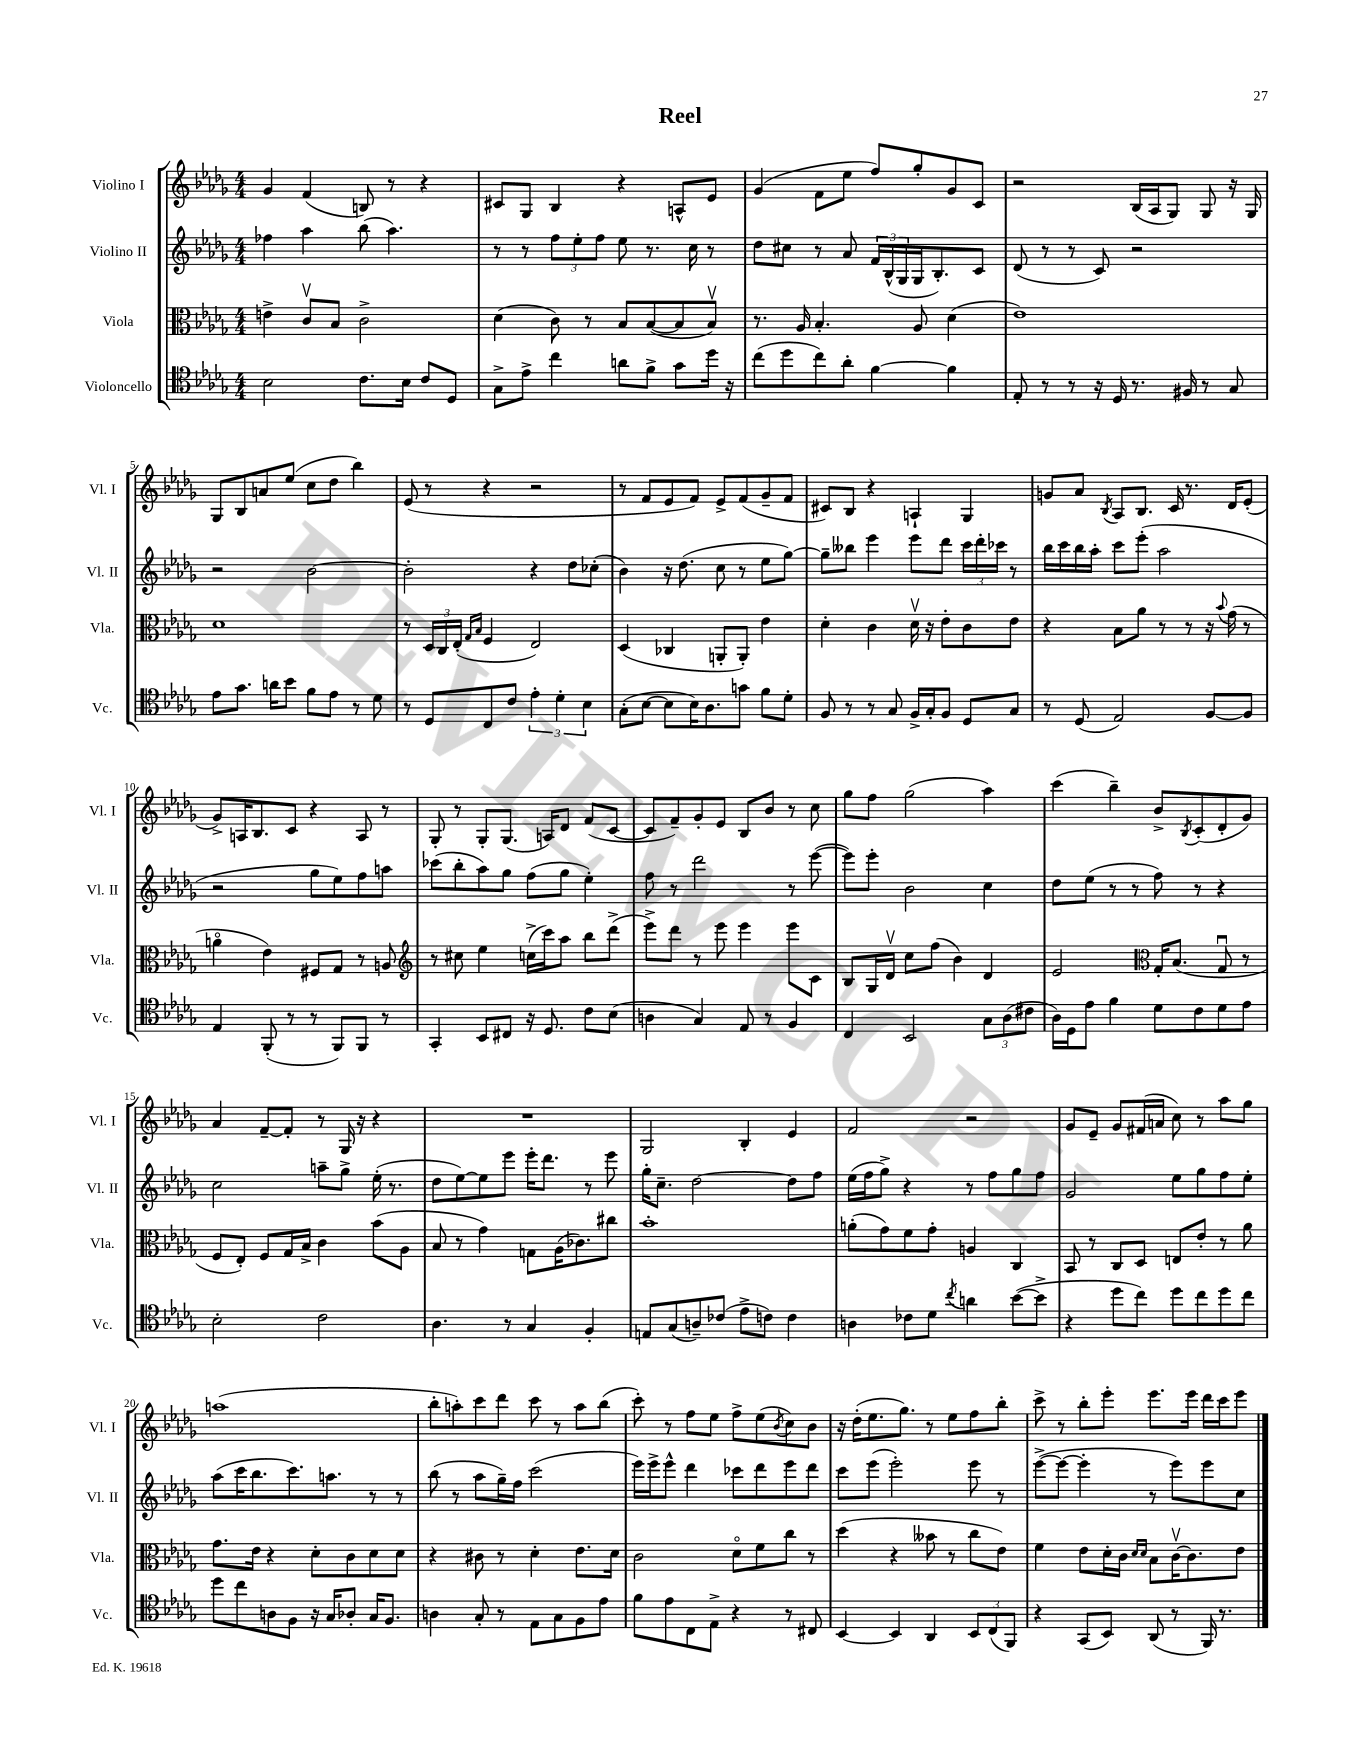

**kern	**kern	**kern	**kern
*part4	*part3	*part2	*part1
*staff4	*staff3	*staff2	*staff1
*I"Violoncello	*I"Viola	*I"Violino II	*I"Violino I
*I'Vc.	*I'Vla.	*I'Vl. II	*I'Vl. I
*clefC4	*clefC3	*clefG2	*clefG2
*k[b-e-a-d-g-]	*k[b-e-a-d-g-]	*k[b-e-a-d-g-]	*k[b-e-a-d-g-]
*M4/4	*M4/4	*M4/4	*M4/4
=1	=1	=1	=1
2B-\	4en^\	4ff-X\	4g-/
.	8cv/L	4aa-\	(4f/
.	8B-/J	.	.
8.c\L	2c^\	(8bb-\	8Bn/)
.	.	4.aa-\)	8r
16B-\Jk	.	.	.
8c/L	.	.	4r
8D-/J	.	.	.
=2	=2	=2	=2
8G-^\L	(4d-\	8r	8c#X/L
8e-^\J	.	8r	8G-/J
4cc\	8c\)	12ff\L	4B-/
.	.	12ee-'\	.
.	8r	.	.
.	.	12ff\J	.
8an\L	8B-/L	8ee-\	4r
8f^\J	([8B-/	8.r	.
8g-\L	8B-/]	.	8An^^/L
.	.	16cc\	.
16dd-\Jk	8B-v/J)	8r	8e-/J
16r	.	.	.
=3	=3	=3	=3
(8cc\L	8.r	8dd-\L	(4g-/
8dd-\	.	8cc#X\J	.
.	16A-/	.	.
8cc\)	4.B-'/	8r	8f\L
8a-'\J	.	8a-/	8ee-\J
[4f\	.	24f/LL	8ff/L)
.	.	(24B-^^/	.
.	.	24G-/	.
.	8A-/	16G-/J	8gg-'/
.	.	8.B-'/)	.
4f\]	(4d-\	.	8g-/
.	.	8c/J	8c/J
=4	=4	=4	=4
8E-'/	1e-)	(8d-/	2r
8r	.	8r	.
8r	.	8r	.
16r	.	8c/)	.
16D-/	.	.	.
8.r	.	2r	(16B-/LL
.	.	.	16A-/J
.	.	.	8G-/J)
16F#X/	.	.	.
8r	.	.	8G-/
8G-/	.	.	16r
.	.	.	16G-/
!!LO:LB:g=z
=5	=5	=5	=5
8e-\L	1d-	2r	8G-/L
8.g-\J	.	.	8B-/
.	.	.	8an/
16an\KL	.	.	.
8b-\J	.	.	(8ee-/J
8f\L	.	[2b-\	8cc\L
8e-\J	.	.	8dd-\J
8r	.	.	4bb-\)
8d-\	.	.	.
=6	=6	=6	=6
8r	8r	2b-'\]	(8e-/
8D-/L	24D-/LL	.	8r
.	24C/	.	.
.	(24E-'/JJ	.	.
.	16qqG-/LL	.	.
.	16qqB-/JJ	.	.
8C/	4F/	.	4r
8c/J	.	.	.
6e-'\	2E-/)	4r	2r
6d-'\	.	.	.
.	.	8dd-\L	.
6B-\	.	.	.
.	.	(8cc-X'\J	.
=7	=7	=7	=7
(8G-'\L	(4D-/	4b-\)	8r
[8B-\J	.	.	8f/L
8B-\L]	4C-X/	16r	8e-/
.	.	(8.dd-\	.
16B-\K)	.	.	8f/J)
8.A-\	.	.	.
.	8AAn'/L	8cc\	8e-^/L
8gn\J	8AA'/J)	8r	(8f/
8f\L	4e-\	8ee-\L	8g-~/
8d-'\J	.	[8gg-\J)	8f/J
=8	=8	=8	=8
8F/	4d-'\	8gg-~\L]	8c#X/L)
8r	.	8bb--X\J	8B-/J
8r	4c\	4eee-\	4r
8G-/	.	.	.
16F^/LL	16d-v\	8eee-\L	4An`/
16G-'/J	16r	.	.
8F/J	8e-'\L	8ddd-\J	.
8D-/L	8c\	24ccc\LL	4G-/
.	.	24ddd-'\	.
.	.	24ccc-X\JJ	.
8G-/J	8e-\J	8r	.
=9	=9	=9	=9
8r	4r	16bb-\LL	8gn/L
.	.	16ccc\	.
(8D-/	.	16bb-\	8a-/J
.	.	16aa-'\JJ	.
.	.	.	8qB-/
2E-/)	8B-\L	8ccc\L	8A-/L
.	8a-\J	(8eee-'\J	8.B-/J
.	8r	2aa-\	.
.	.	.	16c/
.	8r	.	8.r
[8F/L	16r	.	.
.	8qqb-/	.	.
.	(16g-\	.	16d-/KL
8F/J]	8r	.	(8e-'/J
!!LO:LB:g=z
=10	=10	=10	=10
4E-/	4an\	2r	8g-^/L)
.	.	.	16An/K
.	.	.	8.B-/
(8FF'/	4e-\)	.	.
8r	.	.	8c/J
8r	8F#X/L	8gg-\L	4r
8FF/L)	8G-/J	8ee-\)	.
8FF/J	8r	8ff\	8A/
8r	8An/	8aan\J	8r
=11	=11	=11	=11
*	*clefG2	*	*
4GG-'/	8r	(8ccc-X\L	8G-'/
.	8cc#X\	8bb-'\	8r
8BB-/L	4ee-\	8aa-\)	8G-'/L
8C#X/J	.	8gg-\J	(8.G-/J
16r	(16ccn^\LL	(8ff\L	.
8.D-/	16ccc\J)	.	16An/KL)
.	8aa-\J	8gg-\J	8d-/J
8c\L	8bb-\L	4ee-'\)	(8f/L
(8B-\J	(8ddd-^\J	.	[8c/J
=12	=12	=12	=12
4An\	8eee-^\L)	8ff\	8c/L]
.	8ddd-\J	8r	8f~/)
4G-/)	8r	2ddd-\	8g-'/
.	8eee-\	.	8e-/J
8E-/	4eee-\	.	8B-/L
8r	.	.	8b-/J
4F/	8eee-\L	8r	8r
.	8c\J	([8eee-\	8cc\
=13	=13	=13	=13
4C/	8B-/L	8eee-\L])	8gg-\L
.	16G-/L	8eee-'\J	8ff\J
.	16d-v/JJ	.	.
2BB-/	8cc\L	2b-\	(2gg-\
.	(8ff\J	.	.
.	4b-\)	.	.
12G-\L	4d-/	4cc\	4aa-\)
(12A-\	.	.	.
12c#X\J	.	.	.
=14	=14	=14	=14
16A-\LL)	2e-/	8dd-\L	(4ccc\
16D-\J	.	.	.
8e-\J	.	(8ee-\J	.
4f\	.	8r	4bb-~\)
.	.	8r	.
*	*clefC3	*	*
8d-\L	16G-'/KL	8ff\)	8b-^/L
.	(8.B-/J	.	.
.	.	.	8qB-/
8c\	.	8r	(8c'/
8d-\	8G-u/	4r	8d-'/
8e-\J	8r	.	8g-/J)
!!LO:LB:g=z
=15	=15	=15	=15
2B-'\	8F/L	2cc\	4a-/
.	8E-'/J)	.	.
.	8F/L	.	[8f~/L
.	16G-/L	.	8f'/J]
.	16B-^/JJ	.	.
2c\	4c\	8aan~\L	8r
.	.	8gg-^\J	16G-/
.	.	.	16r
.	(8b-\L	(16ee-'\	4r
.	.	8.r	.
.	8A-\J	.	.
=16	=16	=16	=16
4.A-\	8B-/	8dd-\L	1r
.	8r	[8ee-\)	.
.	4g-\)	8ee-\]	.
8r	.	8eee-\J	.
4G-/	8Gn\L	16eee-'\KL	.
.	.	8.ddd-\J	.
.	(16A-\K	.	.
.	8.c-X\)	.	.
4F'/	.	8r	.
.	8cc#X\J	8eee-\	.
=17	=17	=17	=17
8En/L	1b-'	16gg-'\KL	2G-/
.	.	8.cc~\J	.
(8G-/	.	.	.
8An~/)	.	[2dd-\	.
(8c-X/J	.	.	.
8e-^\L	.	.	4B-'/
8cn\J)	.	.	.
4c\	.	8dd-\L]	4e-/
.	.	8ff\J	.
=18	=18	=18	=18
4An\	(8an'\L	(16ee-\LL	2f/
.	.	16ff\J	.
.	8g-\)	8gg-^\J)	.
8c-X\L	8f\	4r	.
8d-\J	8g-'\J	.	.
8qcc/	.	.	.
4an\	4An/	8r	2r
.	.	8ff\L	.
([8b-\L	4C/	8gg-\	.
8b-^\J]	.	8ff\J	.
=19	=19	=19	=19
4r	8BB-/	2g-/	8g-/L
.	8r	.	8e-~/J
8dd-\L	8C/L	.	8g-/L
8cc\J)	8D-/J	.	(16f#X/L
.	.	.	16an/JJ
8dd-\L	8En/L	8ee-\L	8cc\)
8cc\	8e-'/J	8gg-\	8r
8dd-\	8r	8ff\	8aa-\L
8cc\J	8a-\	8ee-'\J	8gg-\J
!!LO:LB:g=z
=20	=20	=20	=20
8dd-\L	8.g-\L	(8aa-\L	(1aan
8cc\	.	16ccc\K	.
.	16e-\Jk	8.bb-\	.
8An\	4r	.	.
8F\J	.	8.ccc\)	.
16r	8d-'\L	.	.
16G-/KL	.	8.aan\J	.
8A-X'/J	8c\	.	.
16G-/KL	8d-\	8r	.
8.F/J	.	.	.
.	8d-\J	8r	.
=21	=21	=21	=21
4An\	4r	(8bb-\	8bb-'\L
.	.	8r	8aan'\)
8G-'/	8c#X\	8aa-\L	8ccc\
8r	8r	16gg-~\L)	8ddd-\J
.	.	16ff\JJ	.
8E-\L	4d-'\	(2ccc\	8ccc\
8G-\	.	.	8r
8F\	8.e-\L	.	8aa\L
8e-\J	.	.	(8bb-\J
.	16d-\Jk	.	.
=22	=22	=22	=22
8f\L	2c\	16eee-\LL)	8ccc'\)
.	.	16eee-^\J	.
8e-\	.	8eee-^^\J	8r
8C\	.	4ddd-\	8ff\L
8E-^\J	.	.	8ee-\J
4r	8d-\L	8ccc-X\L	8ff^\L
.	8f\	8ddd-\	(8ee-\
.	.	.	8qb-/
8r	8cc\J	8eee-\	8cc\)
8C#X/	8r	8ddd-\J	8b-\J
=23	=23	=23	=23
[4BB-/	(4dd-\	8ccc\L	16r
.	.	.	(16dd-'\KL
.	.	(8eee-\J	8.ee-\
4BB-/]	4r	2eee-'\)	.
.	.	.	8.gg-\J)
4AA-/	8b--X\	.	8r
.	8r	.	8ee-\L
12BB-/L	8cc\L	8eee-\	8ff\
(12C/	.	.	.
.	8e-\J)	8r	8bb-'\J
12FF/J)	.	.	.
=24	=24	=24	=24
4r	4f\	([8eee-^\L	8ccc^\
.	.	8eee-\J_	8r
(8GG-/L	8e-\L	4eee-'\]	8bb-'\L
8BB-/J)	16d-'\L	.	8eee-'\J
.	16c\JJ	.	.
.	16qqd-/LL	.	.
.	16qqd-/JJ	.	.
(8AA-/	8B-\L	8r	8.eee-\L
8r	[16cv\K	8eee-\L)	.
.	8.c\]	.	16eee-\Jk
16FF/)	.	8eee-\	16ddd-\LL
8.r	.	.	16ccc\J
.	8e-\J	8cc\J	8eee-\J
==	==	==	==
*-	*-	*-	*-
